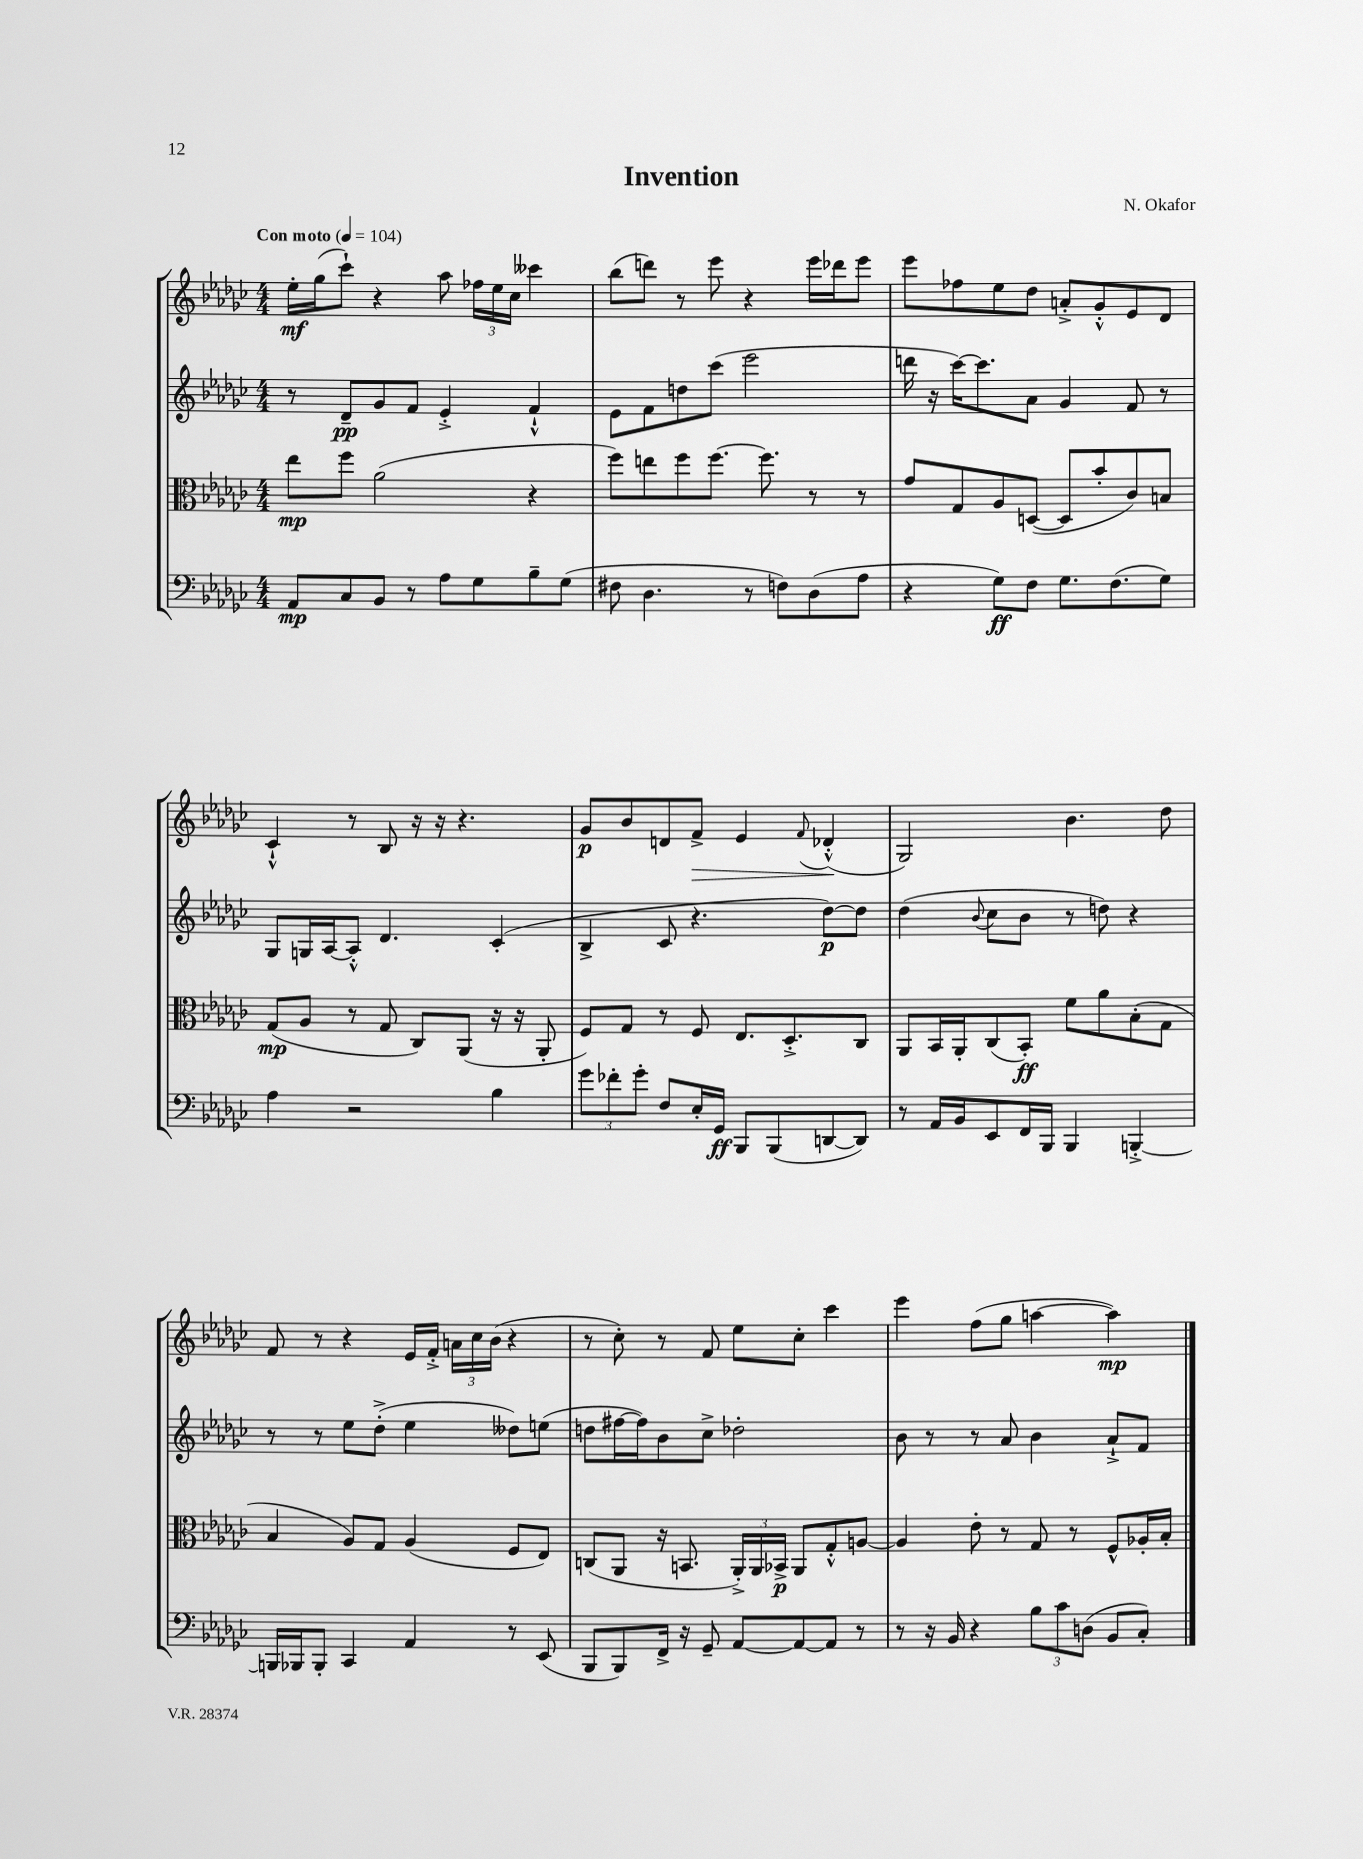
\header { title = "Invention" composer = "N. Okafor" }
<<
\new StaffGroup <<
\new Staff = "s0" {
    \clef treble \key ges \major \numericTimeSignature \time 4/4 \tempo "Con moto" 4 = 104
    \autoBeamOff ees''16[-.\mf ges''16( ces'''8]-!) r4 aes''8 \tuplet 3/2 { fes''16[ ees''16 ces''16] } ceses'''4 |
    bes''8[( d'''8]) r8 ees'''8 r4 ees'''16[ des'''16 ees'''8] |
    ees'''8[ fes''8 ees''8 des''8] a'8[-.-> ges'8-.-^ ees'8 des'8] |
    ces'4-!-^ r8 bes8 r16 r16 r4. |
    ges'8[\p bes'8 d'8 f'8]->\> ees'4 \appoggiatura { f'8 } des'4-.-^\!( |
    ges2) bes'4. des''8 |
    f'8 r8 r4 ees'16[ f'16]-.-> \tuplet 3/2 { a'16[ ces''16 bes'16]( } r4 |
    r8 ces''8-.) r8 f'8 ees''8[ ces''8]-. ces'''4 |
    ees'''4 f''8[( ges''8] a''4~ a''4\mp) \bar "|." |
}
\new Staff = "s1" {
    \clef treble \key ges \major \numericTimeSignature \time 4/4
    \autoBeamOff r8 des'8[--\pp ges'8 f'8] ees'4-.-> f'4-!-^ |
    ees'8[ f'8 d''8 ces'''8]( ees'''2 |
    d'''16 r16 ces'''16[~) ces'''8. aes'8] ges'4 f'8 r8 |
    ges8[ g16 aes16~ aes8]-.-^ des'4. ces'4-.( |
    bes4-> ces'8 r4. des''8[~\p) des''8] |
    des''4( \appoggiatura { bes'8 } ces''8[ bes'8] r8 d''8) r4 |
    r8 r8 ees''8[ des''8]-.->( ees''4 deses''8[) e''8]( |
    d''8[ fis''16~ fis''16) bes'8 ces''8]-> des''2-. |
    bes'8 r8 r8 aes'8 bes'4 aes'8[-!-> f'8] \bar "|." |
}
\new Staff = "s2" {
    \clef alto \key ges \major \numericTimeSignature \time 4/4
    \autoBeamOff ees''8[\mp f''8] aes'2( r4 |
    f''8[) e''8 f''8 f''8.]~ f''8. r8 r8 |
    ges'8[ ges8 aes8 d8]~( d8[ bes'8-. ces'8) b8] |
    ges8[\mp( aes8] r8 ges8 ces8[) aes,8]( r16 r16 aes,8-. |
    f8[) ges8] r8 f8 ees8.[ des8.-.-> ces8] |
    aes,8[ bes,16 aes,16-. ces8( bes,8]-.\ff) f'8[ aes'8 bes8-.( ges8] |
    bes4 aes8[) ges8] aes4( f8[ ees8]) |
    c8[( aes,8] r16 b,8. \tuplet 3/2 { aes,16[-.->) aes,16 bes,16]->\p } aes,8[ ges8-.-^ a8]~ |
    a4 ees'8-. r8 ges8 r8 f8[-^ aes16-. bes16]-. \bar "|." |
}
\new Staff = "s3" {
    \clef bass \key ges \major \numericTimeSignature \time 4/4
    \autoBeamOff aes,8[\mp ces8 bes,8] r8 aes8[ ges8 bes8-- ges8]( |
    fis8 des4. r8 f8[) des8( aes8] |
    r4 ges8[\ff) f8] ges8.[ f8.( ges8]) |
    aes4 r2 bes4 |
    \tuplet 3/2 { ges'8[ fes'8-. ges'8]-. } f8[ ees16-. ges,16]\ff bes,,8[ bes,,8( d,8~ d,8]) |
    r8 aes,16[ bes,16 ees,8 f,16 bes,,16] bes,,4 b,,4~-.-> |
    b,,16[ bes,,16 bes,,8]-. ces,4 aes,4 r8 ees,8( |
    bes,,8[ bes,,8) f,16]-> r16 ges,8-- aes,8[~ aes,8~ aes,8] r8 |
    r8 r16 bes,16 r4 \tuplet 3/2 { bes8[ ces'8 d8]( } bes,8[ ces8]-.) \bar "|." |
}
>>
>>
\layout { \context { \Score \remove "Bar_number_engraver" } }
